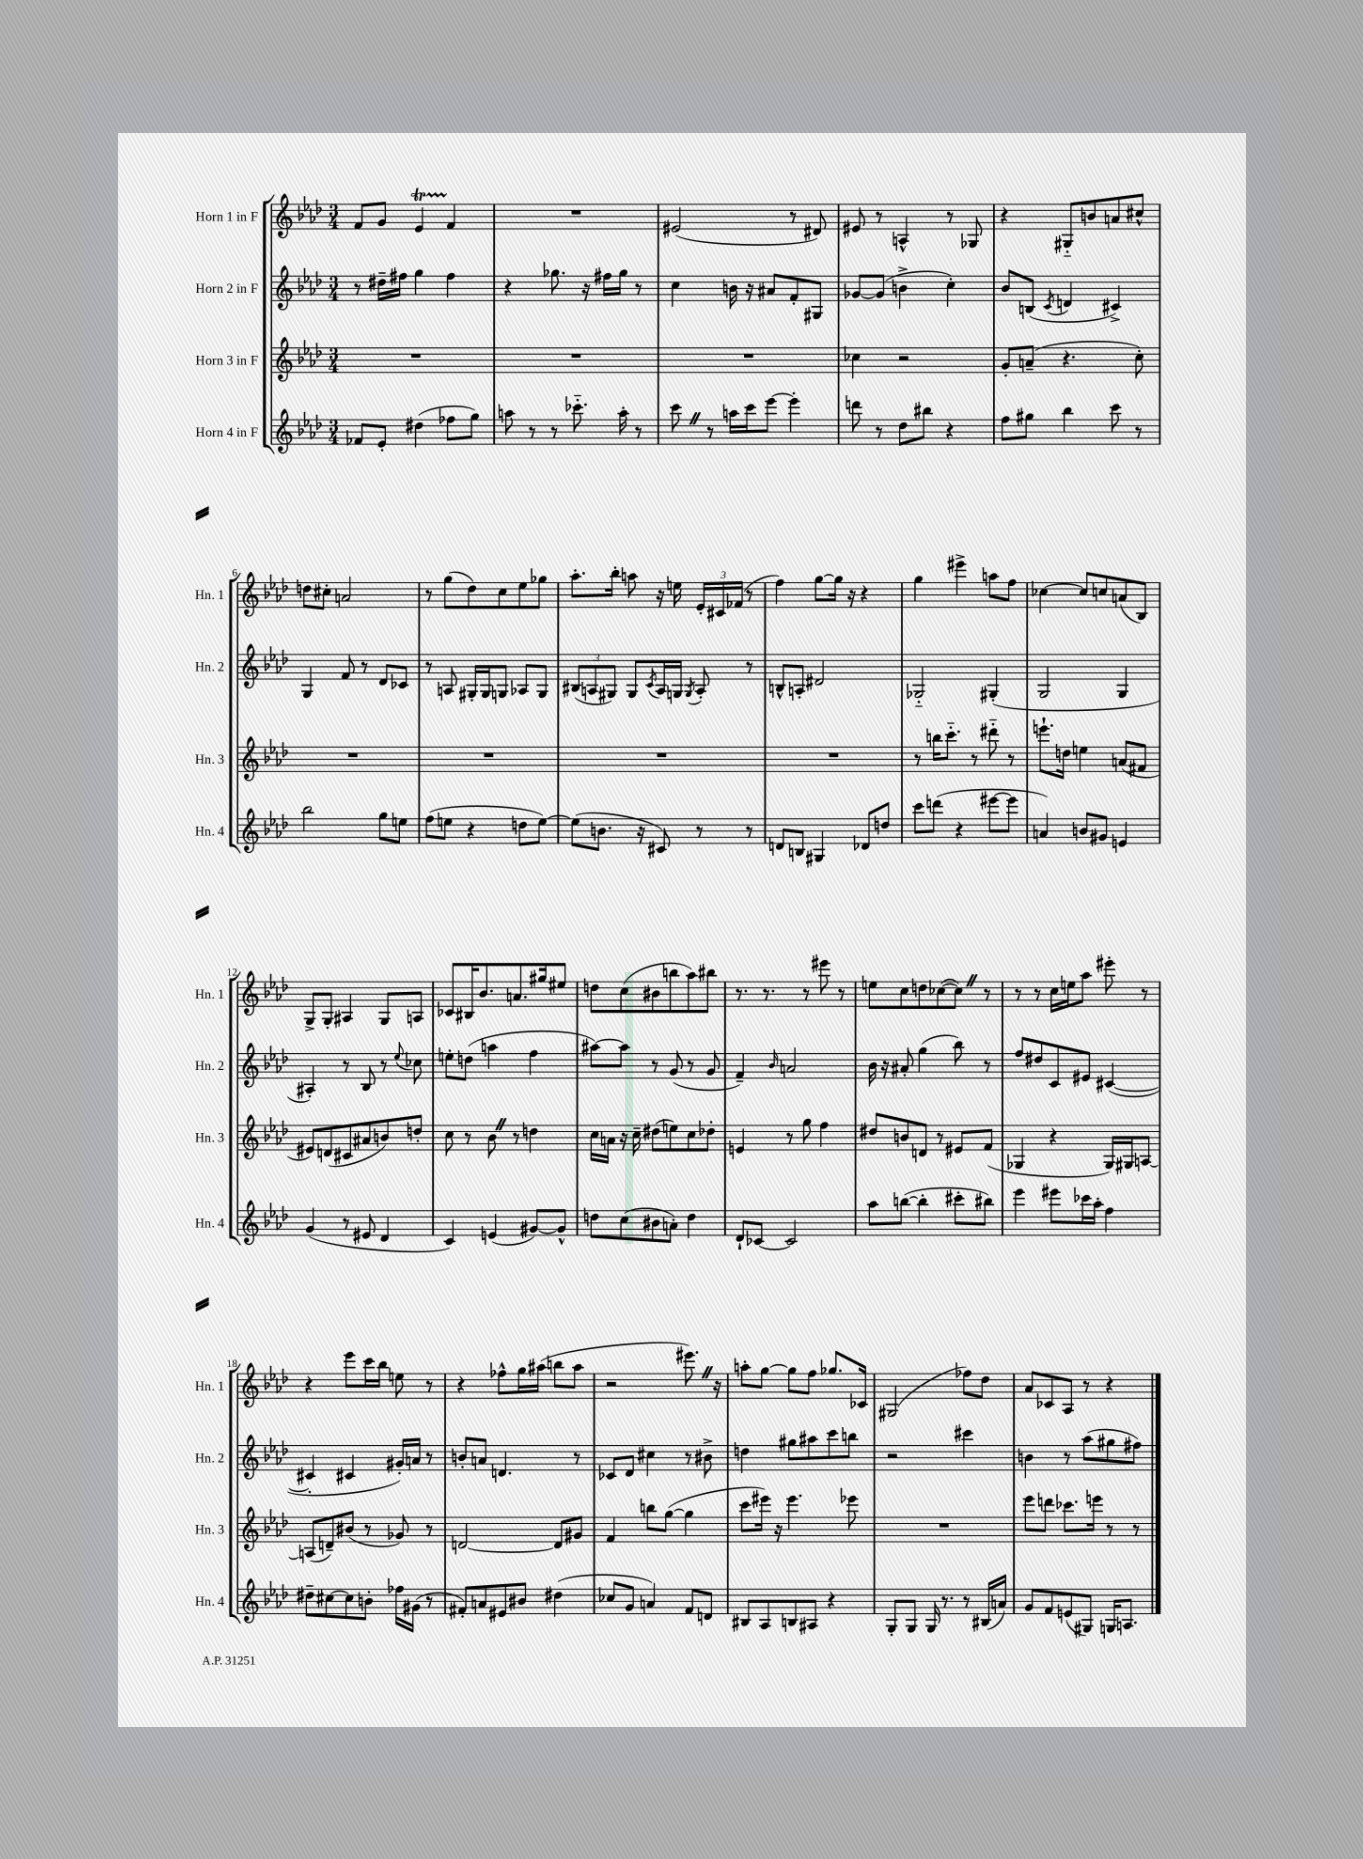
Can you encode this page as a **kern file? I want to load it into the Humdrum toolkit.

**kern	**kern	**kern	**kern
*part4	*part3	*part2	*part1
*staff4	*staff3	*staff2	*staff1
*I"Horn 4 in F	*I"Horn 3 in F	*I"Horn 2 in F	*I"Horn 1 in F
*I'Hn. 4	*I'Hn. 3	*I'Hn. 2	*I'Hn. 1
*clefG2	*clefG2	*clefG2	*clefG2
*k[b-e-a-d-]	*k[b-e-a-d-]	*k[b-e-a-d-]	*k[b-e-a-d-]
*M3/4	*M3/4	*M3/4	*M3/4
=1	=1	=1	=1
8f-X/L	2.r	8r	8f/L
8e-'/J	.	16dd#X~\LL	8g/J
.	.	16ff#X\JJ	.
(4dd#X\	.	4gg\	4e-T/
8ff-X\L	.	4ff#\	4f/
8gg\J)	.	.	.
=2	=2	=2	=2
8aan\	2.r	4r	2.r
8r	.	.	.
8r	.	8.gg-X\	.
8.ccc-X\	.	.	.
.	.	16r	.
.	.	16ff#X\LL	.
16aa'\	.	16gg-\JJ	.
8r	.	8r	.
=3	=3	=3	=3
8cccZ\	2.r	4cc\	(2e#X/
8r	.	.	.
16aan\LL	.	16bn\	.
16ccc\J	.	16r	.
[8eee-\J	.	8a#X/L	.
4eee-'\]	.	8f'/	8r
.	.	8G#X/J	8d#X/)
=4	=4	=4	=4
8dddn\	4cc-X\	[8g-X/L	8e#X/
8r	.	(8g-/J]	8r
8dd-\L	2r	4bn^\	4An^^/
8bb#X\J	.	.	.
4r	.	4cc'\)	8r
.	.	.	8G-X/
=5	=5	=5	=5
8ff\L	8g'/L	8b-/L	4r
8gg#X\J	(8an~/J	(8Bn/J	.
.	.	8qc/	.
4bb-\	4.r	4dn/	8G#X/L
.	.	.	8bn/
8ccc\	.	4c#X^/)	8an/
8r	8cc'\)	.	8cc#X^^/J
!!LO:LB:g=z
=6	=6	=6	=6
2bb-\	2.r	4G/	8ddn\L
.	.	.	8cc#X'\J
.	.	8f/	2an/
.	.	8r	.
8gg\L	.	8d-/L	.
8een\J	.	8c-X/J	.
=7	=7	=7	=7
(8ff\L	2.r	8r	8r
8een\J	.	8An/	(8gg\L
4r	.	16G#X'/LL	8dd-\)
.	.	16G#/J	.
.	.	8Gn/J	8cc\
8ddn\L	.	8A-X/L	8ee-\
[8ee\J)	.	8G/J	8gg-X\J
=8	=8	=8	=8
(8ee\L]	2.r	(12B#X/L	8.aa-'\L
.	.	12An/	.
8.bn\J	.	.	.
.	.	12G#X/J)	.
.	.	.	16bb-'\Jk
.	.	8G#/L	8aan\
16r	.	.	.
.	.	8qc/	.
8c#X/)	.	16A/L	16r
.	.	16Gn/JJ	16een\
.	.	8qG/	.
8r	.	8A'/	24e-'/LL
.	.	.	24c#X/
.	.	.	(24f-X/JJ
8r	.	8r	8r
=9	=9	=9	=9
8dn/L	2.r	8Bn^^/L	4ff\)
8Bn/J	.	8An'/J	.
4G#X/	.	2d#X/	[8gg\L
.	.	.	16gg\Jk]
.	.	.	16r
8d-X/L	.	.	4r
8ddn/J	.	.	.
=10	=10	=10	=10
8ccc\L	8r	2G-X/	4gg\
(8dddn\J	16bbn\KL	.	.
.	8.ccc\J	.	.
4r	.	.	4eee#X^\
.	8r	.	.
[8eee#X\L	8ddd#X\	(4G#X'/	8aan\L
8eee#\J]	8r	.	8ff\J
=11	=11	=11	=11
4an/)	8.eeen`\L	2G/	[4cc-X\
.	16ddn\Jk	.	.
8bn/L	4een\	.	8cc-/L]
8g#X/J	.	.	8ccn/
4en/	(8an/L	4G/	(8an/
.	8f#X/J	.	8B-/J)
!!LO:LB:g=z
=12	=12	=12	=12
(4g/	8e#X/L)	4A#X'/)	8G^/L
.	(8dn/	.	8G'/J
8r	8c#X/	8r	4A#X/
8e#X/	8a#X/	8B-/	.
4d-/	8bn/)	8r	8G/L
.	.	8qqee-/	.
.	8ddn'/J	8cc-X\	8An/J
=13	=13	=13	=13
4c/)	8cc\	8een'\L	8c-X/L
.	8r	(8ddn\J	16B#X/K
.	.	.	8.b-/
(4en/	8b-Z\	4aan\	.
.	8r	.	8.an/
[8g#X/L)	4ddn\	4ff\	.
.	.	.	16gg#X/k
8g#^^/J]	.	.	8ee#X/J
=14	=14	=14	=14
8ddn\L	16cc\LL	[8aa#X\L)	8ddn\L
.	16an\JJ	.	.
(8cc\	16r	8aa#\J]	(8cc\
.	16cc~\	.	.
8b#X\	(8dd#X\L	8r	8b#X\
8an'\J)	8een\)	(8g/	8bbn\
4dd\	8cc\	8r	8aa-\)
.	8dd-X'\J	8g/	8bb#X\J
=15	=15	=15	=15
8d-`/L	4en/	4f~/)	8.r
[8c-X/J	.	.	.
.	.	.	8.r
.	.	16qqb-/	.
2c-/]	8r	2an/	.
.	8gg\	.	8r
.	4ff\	.	8eee#X\
.	.	.	8r
=16	=16	=16	=16
8aa-\L	8dd#X/L	16b-\	8een\L
.	.	16r	.
([8bbn\J	8bn/	8a#X'/	8cc\
4bb'\]	8dn/J	(4gg\	8ddn\
.	8r	.	([8cc-X\
8ccc#X'\L	8e#X/L	8bb-\)	8cc-Z\J])
8bb#X\J)	(8f/J	8r	8r
=17	=17	=17	=17
4eee-\	4G-X/	8ff/L	8r
.	.	8dd#X/	8r
8eee#X\L	4r	8c/	16cc\LL
.	.	.	16een\J
16ccc-X\L	.	8e#X/J	8aa-\J
16aa-'\JJ	.	.	.
4ff\	16G-/LL)	([4c#X/	8eee#X'\
.	16G#X/J	.	.
.	[8An/J	.	8r
!!LO:LB:g=z
=18	=18	=18	=18
8dd#X~\L	(8An/L]	4c#X'/]	4r
[8cc#X\	8dn~/)	.	.
8cc#\]	(8b#X/J	4c#X/	8eee-\L
8bn'\J	8r	.	16ccc\L
.	.	.	16bb-\JJ
16ff-X\LL	8g-X/)	16g#X'/LL)	8een\
(16g#X\JJ	.	16an/JJ	.
8r	8r	8r	8r
=19	=19	=19	=19
8f#X'/L)	[2dn/	8bn'/L	4r
8an/	.	8an/J	.
8e#X/	.	4.dn/	8ff-X^^\L
8b#X/J	.	.	16gg\L
.	.	.	(16aa#X\JJ
(4dd#X\	8d/L]	.	8bbn\L
.	8g#X/J	8r	8aa#\J
=20	=20	=20	=20
8cc-X/L	4f/	8c-X/L	2r
8g/J	.	8d-/J	.
4an/)	8bbn\L	4cc#X\	.
.	([8gg\J	.	.
8f/L	4gg\]	8r	8.eee#XZ\)
8dn/J	.	8b#X^\	.
.	.	.	16r
=21	=21	=21	=21
8B#X/L	8ccc\L	4ddn\	8aan'\L
8A-/	16eee#X\Jk)	.	[8gg\J
.	16r	.	.
8Bn/	4.eee#\	8gg#X\L	8gg\L]
8A#X/J	.	8aa#X\	8ff\J
4r	.	8ccc\	8.gg-X/L
.	8eee-X\	8bbn\J	.
.	.	.	16c-X/Jk
=22	=22	=22	=22
8G'/L	2.r	2r	(2G#X/
8G/J	.	.	.
16G/	.	.	.
8.r	.	.	.
8r	.	4ccc#X\	8ff-X\L)
(16B#X/LL	.	.	8dd-\J
16an/JJ)	.	.	.
=23	=23	=23	=23
8g/L	8eee-\L	4bn\	8a-/L
8f/	8dddn\J	.	8c-X/
(8en/	8.ccc-X\L	8r	8A-/J
8G#X/J)	.	(8aa-\L	8r
.	16eeen\Jk	.	.
16Gn/KL	8r	8gg#X\	4r
8.An/J	.	.	.
.	8r	8ff#X\J)	.
==	==	==	==
*-	*-	*-	*-
